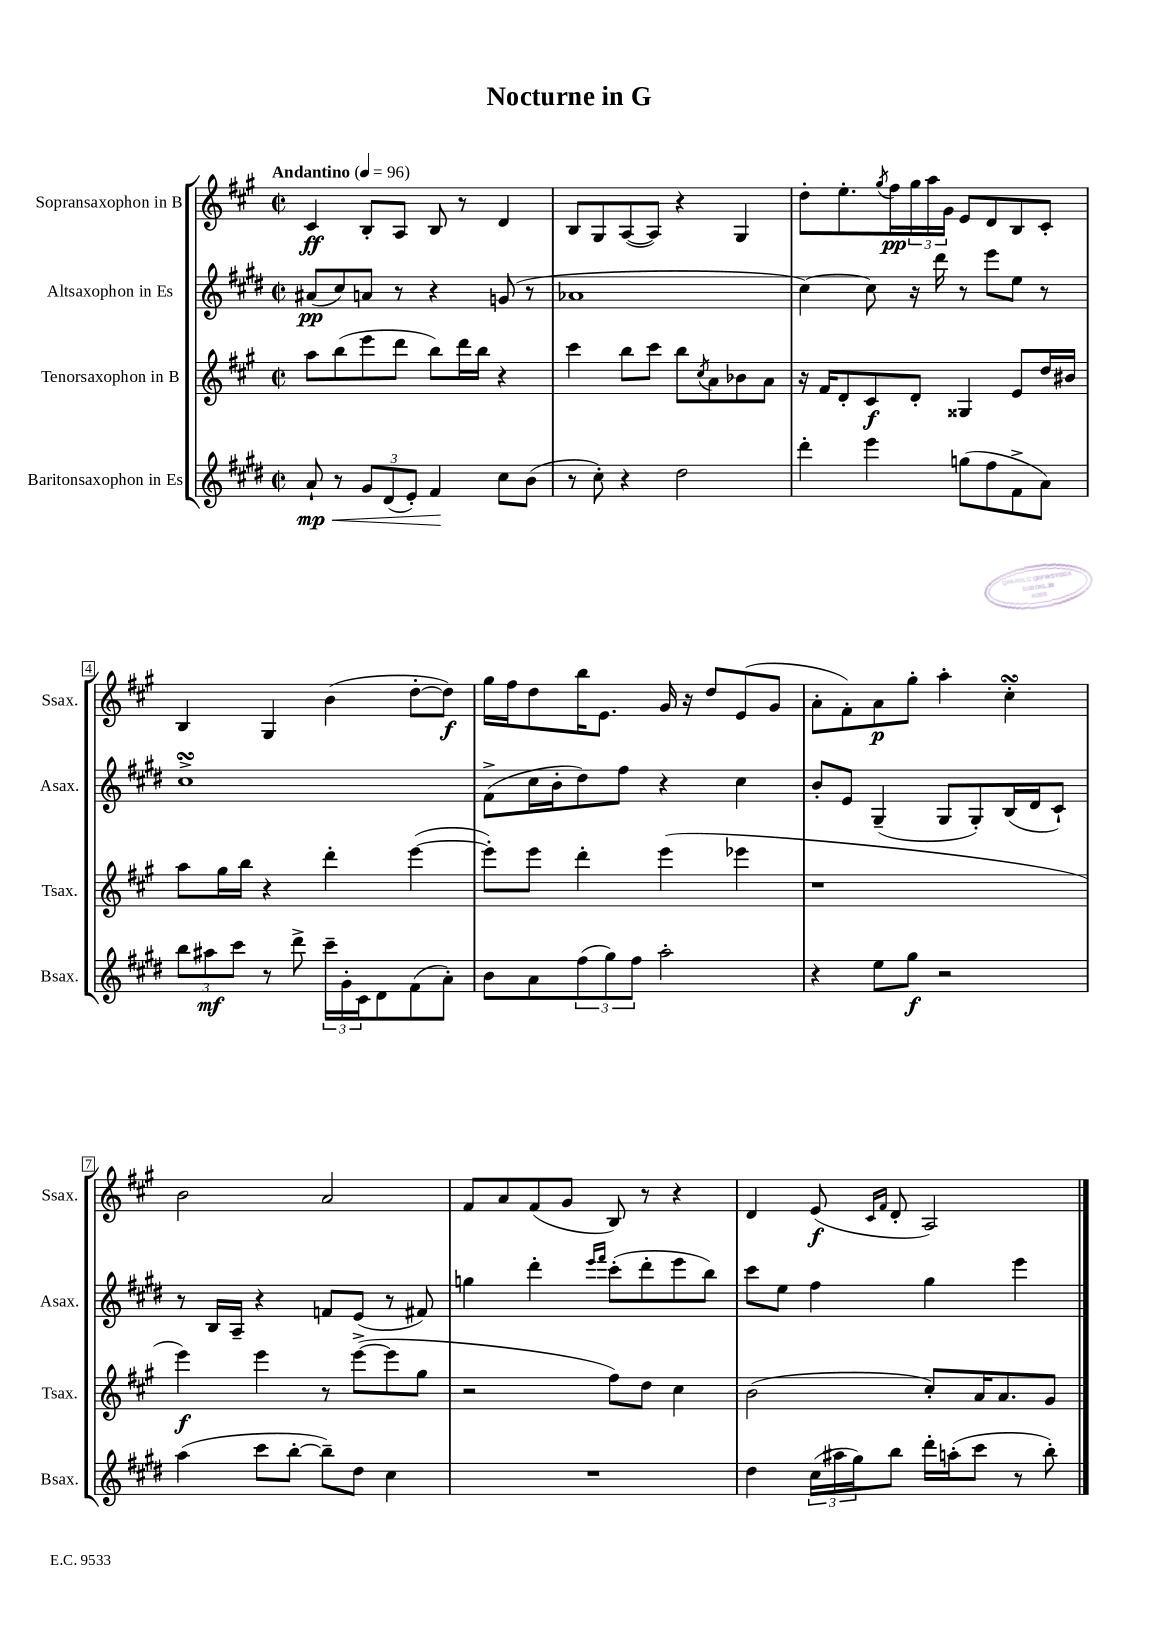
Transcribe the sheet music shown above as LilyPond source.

\header { title = "Nocturne in G" }
<<
\new StaffGroup <<
\new Staff = "s0" \with { instrumentName = "Sopransaxophon in B" shortInstrumentName = "Ssax." } {
    \clef treble \key a \major \defaultTimeSignature \time 2/2 \tempo "Andantino" 4 = 96
    cis'4\ff b8-. a8 b8 r8 d'4 |
    b8 gis8 a8~( a8) r4 gis4 |
    d''8-. e''8.-. \acciaccatura { gis''8 } fis''16\pp \tuplet 3/2 { gis''16 a''16 gis'16 } e'8 d'8 b8 cis'8-. |
    b4 gis4 b'4( d''8~-. d''8\f) |
    gis''16 fis''16 d''8 b''16 e'8. gis'16 r16 d''8 e'8( gis'8 |
    a'8-. fis'8-.) a'8\p gis''8-. a''4-. cis''4-.\turn |
    b'2 a'2 |
    fis'8 a'8 fis'8( gis'8 b8) r8 r4 |
    d'4 e'8\f( \grace { cis'16 fis'16 } d'8-. a2) \bar "|." |
}
\new Staff = "s1" \with { instrumentName = "Altsaxophon in Es" shortInstrumentName = "Asax." } {
    \clef treble \key e \major \defaultTimeSignature \time 2/2
    ais'8\pp( cis''8) a'8 r8 r4 g'8( r8 |
    aes'1 |
    cis''4~) cis''8 r16 dis'''16 r8 e'''8 e''8 r8 |
    cis''1->\turn |
    fis'8->( cis''16 b'16-. dis''8) fis''8 r4 cis''4 |
    b'8-. e'8 gis4--( gis8 gis8-.) b16( dis'16 cis'8-!) |
    r8 b16 a16-- r4 f'8 e'8( r8 fis'8) |
    g''4 dis'''4-. \grace { e'''16 fis'''16 } cis'''8-.( dis'''8-. e'''8 b''8) |
    cis'''8 e''8 fis''4 gis''4 e'''4 \bar "|." |
}
\new Staff = "s2" \with { instrumentName = "Tenorsaxophon in B" shortInstrumentName = "Tsax." } {
    \clef treble \key a \major \defaultTimeSignature \time 2/2
    a''8 b''8( e'''8 d'''8 b''8) d'''16 b''16 r4 |
    cis'''4 b''8 cis'''8 b''8 \acciaccatura { cis''8 } a'8 bes'8 a'8 |
    r16 fis'16 d'8-. cis'8\f d'8-. gisis4 e'8 d''16 bis'16 |
    a''8 gis''16 b''16 r4 d'''4-. e'''4~( |
    e'''8-.) e'''8 d'''4-. e'''4( ees'''4 |
    r1 |
    e'''4\f) e'''4 r8 e'''8~->( e'''8 gis''8 |
    r2 fis''8) d''8 cis''4 |
    b'2( cis''8-.) a'16 a'8. gis'8 \bar "|." |
}
\new Staff = "s3" \with { instrumentName = "Baritonsaxophon in Es" shortInstrumentName = "Bsax." } {
    \clef treble \key e \major \defaultTimeSignature \time 2/2
    a'8-!\mp\< r8 \tuplet 3/2 { gis'8 dis'8( e'8-.) } fis'4\! cis''8 b'8( |
    r8 cis''8-.) r4 dis''2 |
    dis'''4-. e'''4 g''8( fis''8 fis'8-> a'8) |
    \tuplet 3/2 { b''8 ais''8\mf cis'''8 } r8 dis'''8-> \tuplet 3/2 { cis'''16-- gis'16-. cis'16 } dis'8 fis'8( a'8-.) |
    b'8 a'8 \tuplet 3/2 { fis''8( gis''8) fis''8 } a''2-. |
    r4 e''8 gis''8\f r2 |
    a''4( cis'''8 b''8~-. b''8--) dis''8 cis''4 |
    R1 |
    dis''4 \tuplet 3/2 { cis''16( ais''16 gis''16) } b''8 dis'''16-. a''16-.( cis'''8 r8 b''8-.) \bar "|." |
}
>>
>>
\layout { \context { \Score \override BarNumber.stencil = #(make-stencil-boxer 0.1 0.3 ly:text-interface::print) } }
